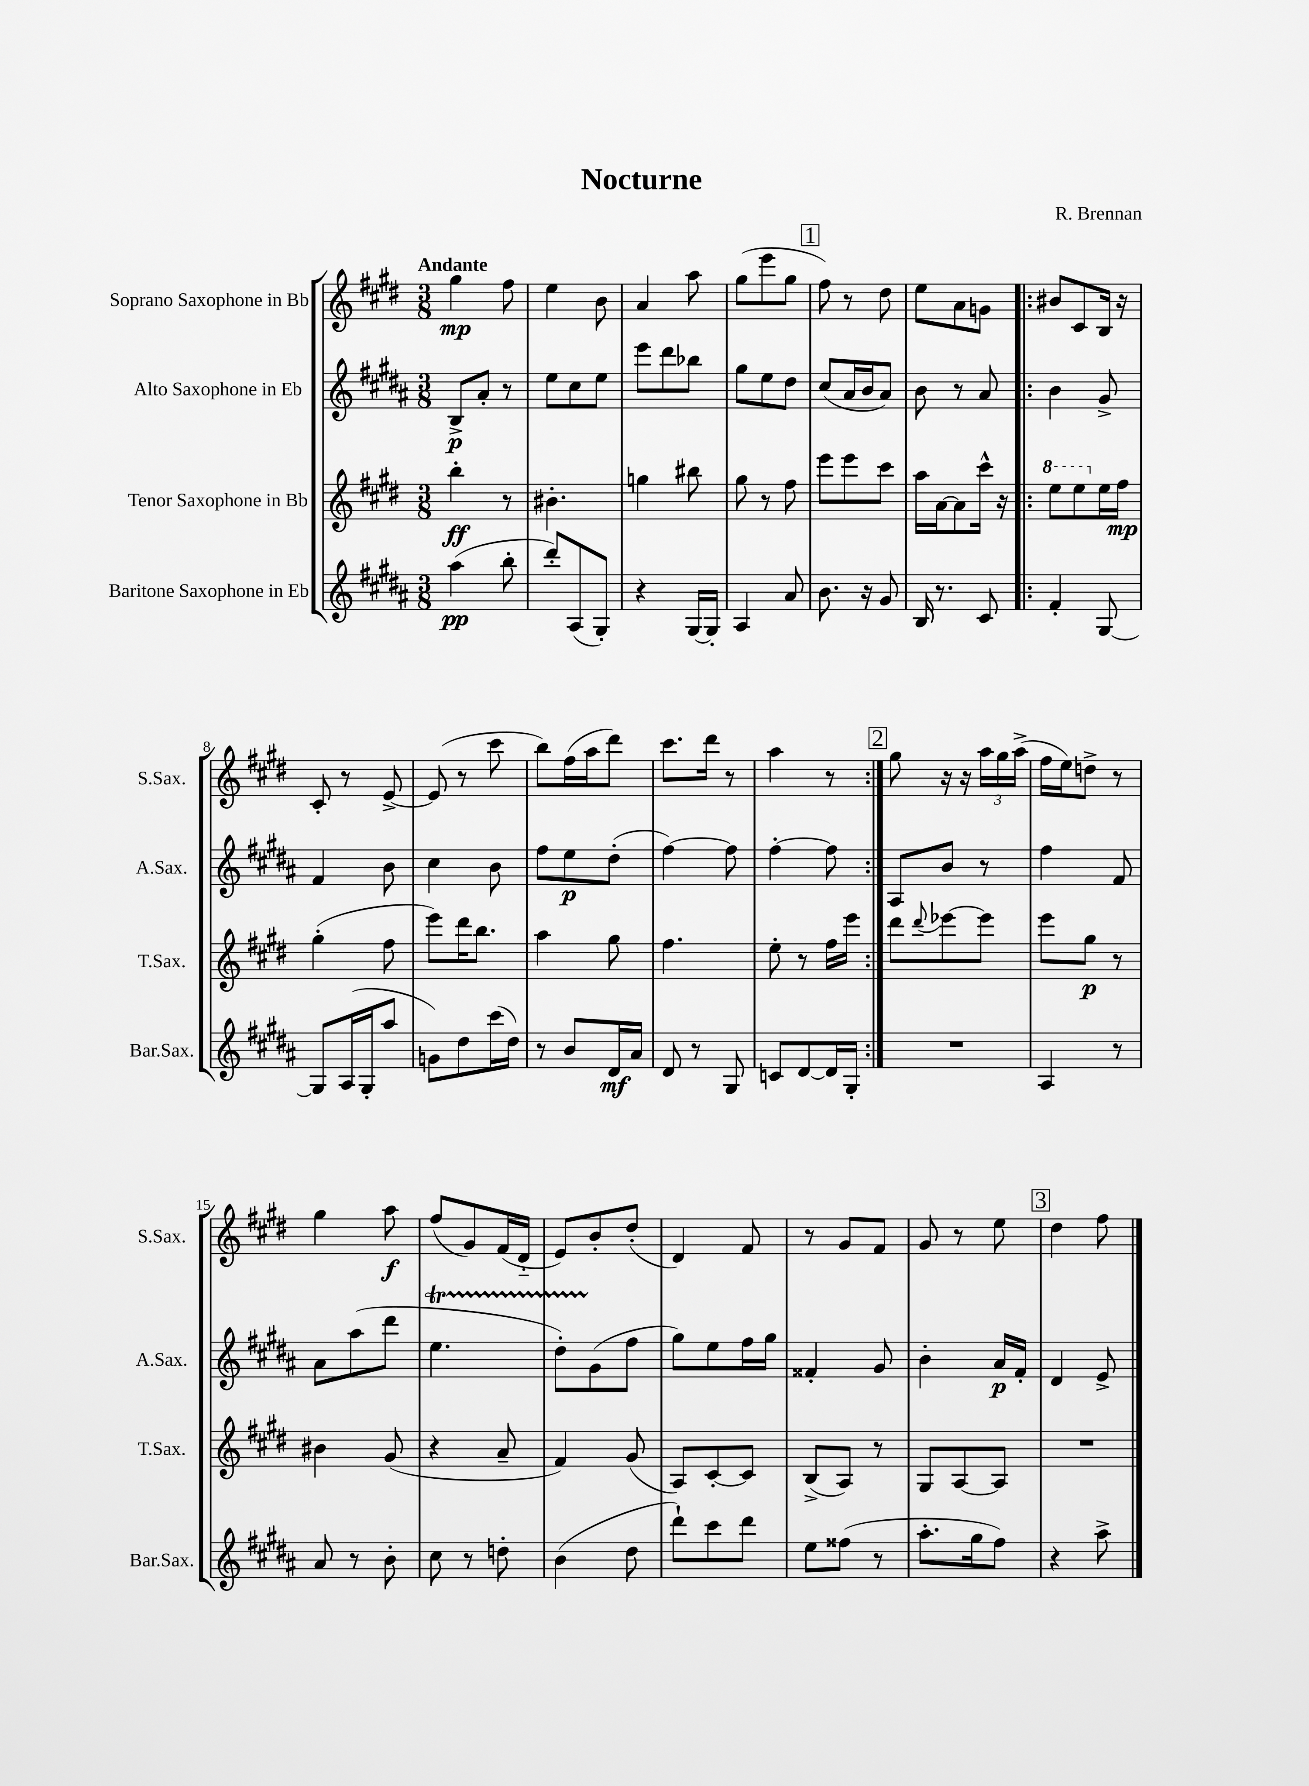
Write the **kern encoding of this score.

**kern	**dynam	**kern	**dynam	**kern	**dynam	**kern	**dynam
*part4	*part4	*part3	*part3	*part2	*part2	*part1	*part1
*staff4	*staff4	*staff3	*staff3	*staff2	*staff2	*staff1	*staff1
*I"Baritone Saxophone in Eb	*	*I"Tenor Saxophone in Bb	*	*I"Alto Saxophone in Eb	*	*I"Soprano Saxophone in Bb	*
*I'Bar.Sax.	*	*I'T.Sax.	*	*I'A.Sax.	*	*I'S.Sax.	*
*clefG2	*	*clefG2	*	*clefG2	*	*clefG2	*
*k[f#c#g#d#a#]	*	*k[f#c#g#d#]	*	*k[f#c#g#d#a#]	*	*k[f#c#g#d#]	*
*M3/8	*	*M3/8	*	*M3/8	*	*M3/8	*
=1	=1	=1	=1	=1	=1	=1	=1
!	!	!	!	!	!	!LO:TX:a:B:t=Andante	!
(4aa#\	pp	4bb'\	ff	8B^/L	p	4gg#\	mp
.	.	.	.	8a#'/J	.	.	.
8bb'\	.	8r	.	8r	.	8ff#\	.
=2	=2	=2	=2	=2	=2	=2	=2
8ddd#'/L)	.	4.b#X'\	.	8ee\L	.	4ee\	.
(8A#/	.	.	.	8cc#\	.	.	.
8G#'/J)	.	.	.	8ee\J	.	8b\	.
=3	=3	=3	=3	=3	=3	=3	=3
4r	.	4ggn\	.	8eee\L	.	4a/	.
.	.	.	.	8ddd#\	.	.	.
[16G#/LL	.	8bb#X\	.	8bb-X\J	.	8aa\	.
16G#'/JJ]	.	.	.	.	.	.	.
=4	=4	=4	=4	=4	=4	=4	=4
4A#/	.	8gg#\	.	8gg#\L	.	(8gg#\L	.
.	.	8r	.	8ee\	.	8eee\	.
8a#/	.	8ff#\	.	8dd#\J	.	8gg#\J	.
!!LO:REH:place=s1:t=1
=5	=5	=5	=5	=5	=5	=5	=5
8.b\	.	8eee\L	.	(8cc#/L	.	8ff#\)	.
.	.	8eee\	.	16a#/L	.	8r	.
16r	.	.	.	16b/J	.	.	.
8g#/	.	8ccc#\J	.	8a#/J)	.	8dd#\	.
=6	=6	=6	=6	=6	=6	=6	=6
16B/	.	16aa\LL	.	8b\	.	8ee\L	.
8.r	.	[16a\J	.	.	.	.	.
.	.	8a\]	.	8r	.	8a\	.
8c#/	.	16ccc#^^\Jk	.	8a#/	.	8gn\J	.
.	.	16r	.	.	.	.	.
=7!|:	=7!|:	=7!|:	=7!|:	=7!|:	=7!|:	=7!|:	=7!|:
*	*	*8va	*	*	*	*	*
4f#'/	.	8eee\L	.	4b\	.	8b#X/L	.
.	.	8eee\	.	.	.	8c#/	.
*	*	*X8va	*	*	*	*	*
[8G#/	.	16ee\L	.	8g#^/	.	16B/Jk	.
.	.	16ff#\JJ	mp	.	.	16r	.
!!LO:LB:g=z
=8	=8	=8	=8	=8	=8	=8	=8
8G#/L]	.	(4gg#'\	.	4f#/	.	8c#'/	.
(16A#/L	.	.	.	.	.	8r	.
16G#'/J	.	.	.	.	.	.	.
8aa#/J	.	8ff#\	.	8b\	.	[8e^/	.
=9	=9	=9	=9	=9	=9	=9	=9
8gn\L)	.	8eee\L)	.	4cc#\	.	(8e/]	.
8dd#\	.	16ddd#\K	.	.	.	8r	.
.	.	8.bb\J	.	.	.	.	.
(16ccc#\L	.	.	.	8b\	.	8ccc#\	.
16dd#\JJ)	.	.	.	.	.	.	.
=10	=10	=10	=10	=10	=10	=10	=10
8r	.	4aa\	.	8ff#\L	.	8bb\L)	.
8b/L	.	.	.	8ee\	p	(16ff#\L	.
.	.	.	.	.	.	16aa\J	.
16d#/L	mf	8gg#\	.	(8dd#'\J	.	8ddd#\J)	.
16a#/JJ	.	.	.	.	.	.	.
=11	=11	=11	=11	=11	=11	=11	=11
8d#/	.	4.ff#\	.	[4ff#\)	.	8.ccc#\L	.
8r	.	.	.	.	.	.	.
.	.	.	.	.	.	16ddd#\Jk	.
8G#/	.	.	.	8ff#\]	.	8r	.
=12	=12	=12	=12	=12	=12	=12	=12
8cn/L	.	8ee'\	.	[4ff#'\	.	4aa\	.
[8d#/	.	8r	.	.	.	.	.
16d#/L]	.	16ff#\LL	.	8ff#\]	.	8r	.
16G#'/JJ	.	16eee\JJ	.	.	.	.	.
!!LO:REH:place=s1:t=2
=13:|!	=13:|!	=13:|!	=13:|!	=13:|!	=13:|!	=13:|!	=13:|!
4.r	.	8ddd#\L	.	8A#/L	.	8gg#\	.
.	.	8qqddd#/	.	.	.	.	.
.	.	[8eee-X\	.	8b/J	.	16r	.
.	.	.	.	.	.	16r	.
.	.	8eee-\J]	.	8r	.	24aa\LL	.
.	.	.	.	.	.	24gg#\	.
.	.	.	.	.	.	(24aa^\JJ	.
=14	=14	=14	=14	=14	=14	=14	=14
4A#/	.	8eee\L	.	4ff#\	.	16ff#\LL	.
.	.	.	.	.	.	16ee\J)	.
.	.	8gg#\J	p	.	.	8ddn^\J	.
8r	.	8r	.	8f#/	.	8r	.
!!LO:LB:g=z
=15	=15	=15	=15	=15	=15	=15	=15
8a#/	.	4b#X\	.	8a#\L	.	4gg#\	.
8r	.	.	.	(8aa#\	.	.	.
8b'\	.	(8g#/	.	8ddd#\J	.	8aa\	f
=16	=16	=16	=16	=16	=16	=16	=16
8cc#\	.	4r	.	4.eeT\	.	(8ff#/L	.
8r	.	.	.	.	.	8g#/)	.
8ddn'\	.	8a~/	.	.	.	(16f#/L	.
.	.	.	.	.	.	16d#/JJ	.
=17	=17	=17	=17	=17	=17	=17	=17
(4b\	.	4f#/)	.	8dd#TTT'\L)	.	8e/L)	.
.	.	.	.	(8g#\	.	8b'/	.
8dd#\	.	(8g#/	.	8ff#\J	.	(8dd#'/J	.
=18	=18	=18	=18	=18	=18	=18	=18
8ddd#`\L)	.	8A/L)	.	8gg#\L)	.	4d#/)	.
8ccc#\	.	[8c#'/	.	8ee\	.	.	.
8ddd#\J	.	8c#/J]	.	16ff#\L	.	8f#/	.
.	.	.	.	16gg#\JJ	.	.	.
=19	=19	=19	=19	=19	=19	=19	=19
8ee\L	.	(8B^/L	.	4f##X'/	.	8r	.
(8ff##X\J	.	8A/J)	.	.	.	8g#/L	.
8r	.	8r	.	8g#/	.	8f#/J	.
=20	=20	=20	=20	=20	=20	=20	=20
8.aa#'\L	.	8G#/L	.	4b'\	.	8g#/	.
.	.	[8A/	.	.	.	8r	.
16gg#\k	.	.	.	.	.	.	.
8ff#\J)	.	8A/J]	.	16a#/LL	p	8ee\	.
.	.	.	.	16f#'/JJ	.	.	.
!!LO:REH:place=s1:t=3
=21	=21	=21	=21	=21	=21	=21	=21
4r	.	4.r	.	4d#/	.	4dd#\	.
8aa#^\	.	.	.	8e^/	.	8ff#\	.
==	==	==	==	==	==	==	==
*-	*-	*-	*-	*-	*-	*-	*-
